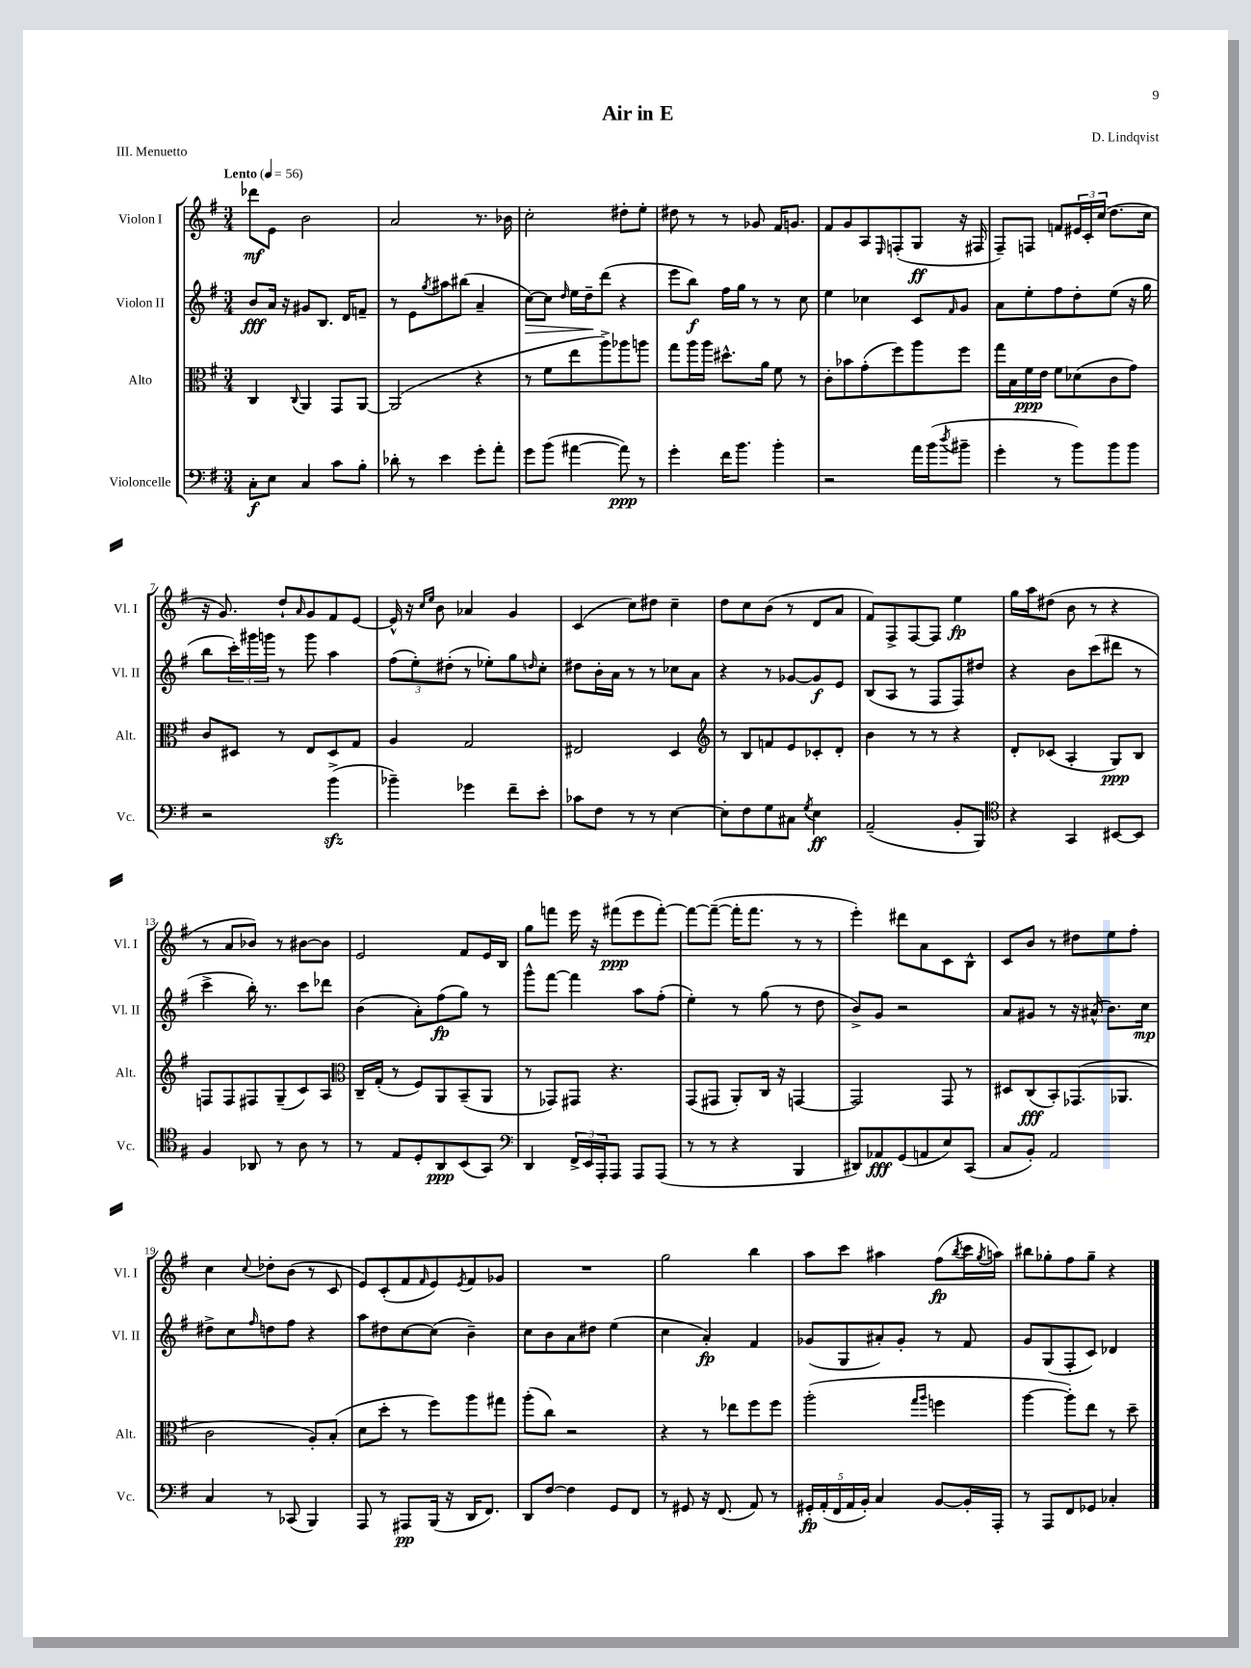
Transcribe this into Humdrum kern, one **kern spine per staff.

**kern	**kern	**kern	**kern
*staff4	*staff3	*staff2	*staff1
*clefF4	*clefC3	*clefG2	*clefG2
*k[f#]	*k[f#]	*k[f#]	*k[f#]
*M3/4	*M3/4	*M3/4	*M3/4
*MM56	*MM56	*MM56	*MM56
8C'	4C	8b	8ddd-
8E	.	16a	8e
.	.	16r	.
.	8qqC	.	.
4C	4AA	8g#	2b
.	.	8.B	.
8c	8GG	.	.
.	.	16d	.
8B'	[8AA	8f~	.
=	=	=	=
8d-'	(2AA]	8r	2a
8r	.	8e	.
.	.	8qgg	.
4e	.	8aa#	.
.	.	(8bb#	.
8g'	4r	4a~	8.r
8a'	.	.	.
.	.	.	16b-
=	=	=	=
8g	8r	[8cc)	2cc'
(8b	8f#	8cc]	.
.	.	16qqdd	.
[4a#	8ee	16ee	.
.	.	16dd~	.
.	8aa^)	(8ddd	.
8a#])	8aa-	4r	8dd#'
8r	8aa	.	8ee'
=	=	=	=
4g'	8gg	8eee	8dd#
.	16aa	8bb)	8r
.	16aa	.	.
16f#	8.dd#^^	16ff#	8r
8.b	.	16gg	.
.	.	8r	8g-
.	16a	.	.
4b'	8f#	8r	16f#
.	.	.	8.g
.	8r	8cc	.
=	=	=	=
2r	8c'	4ee	8f#
.	8b-	.	8g
.	(8g'	4cc-	8A
.	.	.	16qqE
.	8ff#)	.	(8F'
16a	8aa	8c	8G
(16b	.	.	.
8qdd	.	16qqf#	.
8b#~	8ff#	8g	16r
.	.	.	16F#
=	=	=	=
4g'	16gg	8a	8F#~)
.	16B	.	.
.	16f#	8ee'	8F
.	16e	.	.
8r	8f#	8ff#	8f
8b)	(8d-	8dd'	24e#
.	.	.	24c'
.	.	.	(24cc
8b	8c	(8ee	8.dd
8b	8g)	16r	.
.	.	16gg	16cc
=	=	=	=
2r	8c	8bb	16r
.	.	.	8.g)
.	8D#	24ccc')	.
.	.	24ggg#	.
.	.	24ggg	.
.	8r	8r	8dd`
.	.	.	16qqa
.	8E	8ggg	8g
(4b^	8D#	4aa	8f#
.	8G	.	[8e
=	=	=	=
4b-~)	4A	(12ff#	16e^^]
.	.	.	16r
.	.	12ee')	.
.	.	.	16qqcc
.	.	.	16qqee
.	.	.	8b
.	.	(12dd#'	.
4g-	2G	8r	4a-
.	.	8ee-')	.
8f#~	.	8gg	4g
.	.	16qqdd	.
8e'	.	8cc'	.
=	=	=	=
8c-	2E#	8dd#	(4c
8F#	.	16b'	.
.	.	16a	.
8r	.	8r	8cc)
8r	.	8r	8dd#
[4E	4D	8cc-	4cc~
.	.	8a	.
=	=	=	=
*	*clefG2	*	*
8E']	8r	4r	8dd
8F#	8B	.	8cc
8G	8f	8r	(8b
8C#	8e	[8g-	8r
8qG	.	.	.
4E	8c-'	8g-]	8d
.	8d'	8e	8a
=	=	=	=
(2AA~	4b	(8B	8f#)
.	.	8A	8F#^
.	8r	8r	[8F#
.	8r	8F#	8F#]
8BB'	4r	8F#)	4ee
8BBB)	.	8dd#	.
=	=	=	=
*clefC4	*	*	*
4r	8d'	4r	16gg
.	.	.	16aa
.	(8c-	.	(8dd#
4GG	4A'	8b	8b
.	.	(8ccc	8r
[8BB#	8G)	8ddd#	4r
8BB#]	8B	8r	.
=	=	=	=
4F#	8F	4ccc^	8r
.	8F	.	8a
8AA-	8F#	16bb')	8b-)
.	.	8.r	.
8r	(8G~	.	8r
8A	8c)	8ccc	[8b#
8r	8A	8ddd-	8b#]
=	=	=	=
*	*clefC3	*	*
8r	16C~	(4b	2e
.	(16G'	.	.
8E	8r	.	.
8D'	8F#)	8a')	.
8AA	8AA	(8ff#	.
(8BB	(8BB~	8gg)	8f#
8GG)	8AA	8r	16e
.	.	.	16B
=	=	=	=
*clefF4	*	*	*
4DD	8r	8ggg^^	8gg
.	8GG-)	[8fff#	8fff
24FF#^	8GG#	4fff#]	16eee
24EE	.	.	.
.	.	.	16r
24AAA'	.	.	.
8AAA	4.r	.	(8fff#
8AAA	.	8aa	8eee
(8AAA	.	(8ff#'	[8fff#')
=	=	=	=
8r	(8GG	4ee')	8fff#_
8r	8GG#	.	(8fff#~_
4r	8AA')	8r	16fff#']
.	.	.	8.fff#
.	16C	(8gg	.
.	16r	.	.
4BBB	[4GG	8r	8r
.	.	8dd	8r
=	=	=	=
8DD#)	2GG]	8b^)	4eee')
8AA-	.	8g	.
(8GG	.	2r	8ddd#
8AA	.	.	8a
8E)	8GG	.	8c
(8CC	8r	.	8B^^
=	=	=	=
8C	8D#	8a	8c
8BB')	(8C	8g#	8b
2AA	8BB')	8r	8r
.	(8.GG-	16r	8dd#
.	.	(16a#^^	.
.	.	8.b)	8ee
.	8.AA-	.	.
.	.	.	8ff#'
.	.	16cc	.
=	=	=	=
4C	2c	8dd#^	4cc
.	.	8cc	.
.	.	16qqff#	8qqcc
8r	.	8dd	8dd-'
(8CC-	.	8ff#	(8b
4BBB)	8A')	4r	8r
.	(8B'	.	8c
=	=	=	=
8AAA	8d	8aa	8e)
8r	8dd'	8dd#	(8c'
8AAA#	8r	[8cc	8f#
.	.	.	16qqf#
(16BBB	8ff#)	(8cc]	8e)
16r	.	.	.
.	.	.	8qe
16DD	8aa	4b~)	8f#
8.FF#)	.	.	.
.	8gg#	.	8g-
=	=	=	=
8DD	(8aa'	8cc	2.r
[8F#	8cc)	8b	.
4F#]	2r	8a	.
.	.	8dd#	.
8GG	.	(4ee	.
8FF#	.	.	.
=	=	=	=
8r	4r	4cc	2gg
8GG#	.	.	.
16r	8r	4a')	.
(8.FF#	.	.	.
.	8ee-	.	.
8AA)	8ff#	4f#	4bb
8r	8ff#	.	.
=	=	=	=
20GG#'	(2aa'	(8g-	8aa
(20AA'	.	.	.
20FF#	.	.	.
.	.	8G	8ccc
20AA	.	.	.
20BB')	.	.	.
4C	.	8a#')	4aa#
.	.	8g-'	.
.	16qqgg	.	.
.	16qqaa	.	.
[8BB	4ff	8r	(8ff#
.	.	.	8qbb
16BB']	.	8f#	16ccc
.	.	.	8qgg
16AAA'	.	.	16aa)
=	=	=	=
8r	[4aa	8g	8bb#
8AAA	.	(8G	8gg-'
8FF#	8aa'])	8F#'	8ff#
8GG-	8ee	8c)	8gg-~
4C-'	8r	4d-	4r
.	8dd~	.	.
==	==	==	==
*-	*-	*-	*-
